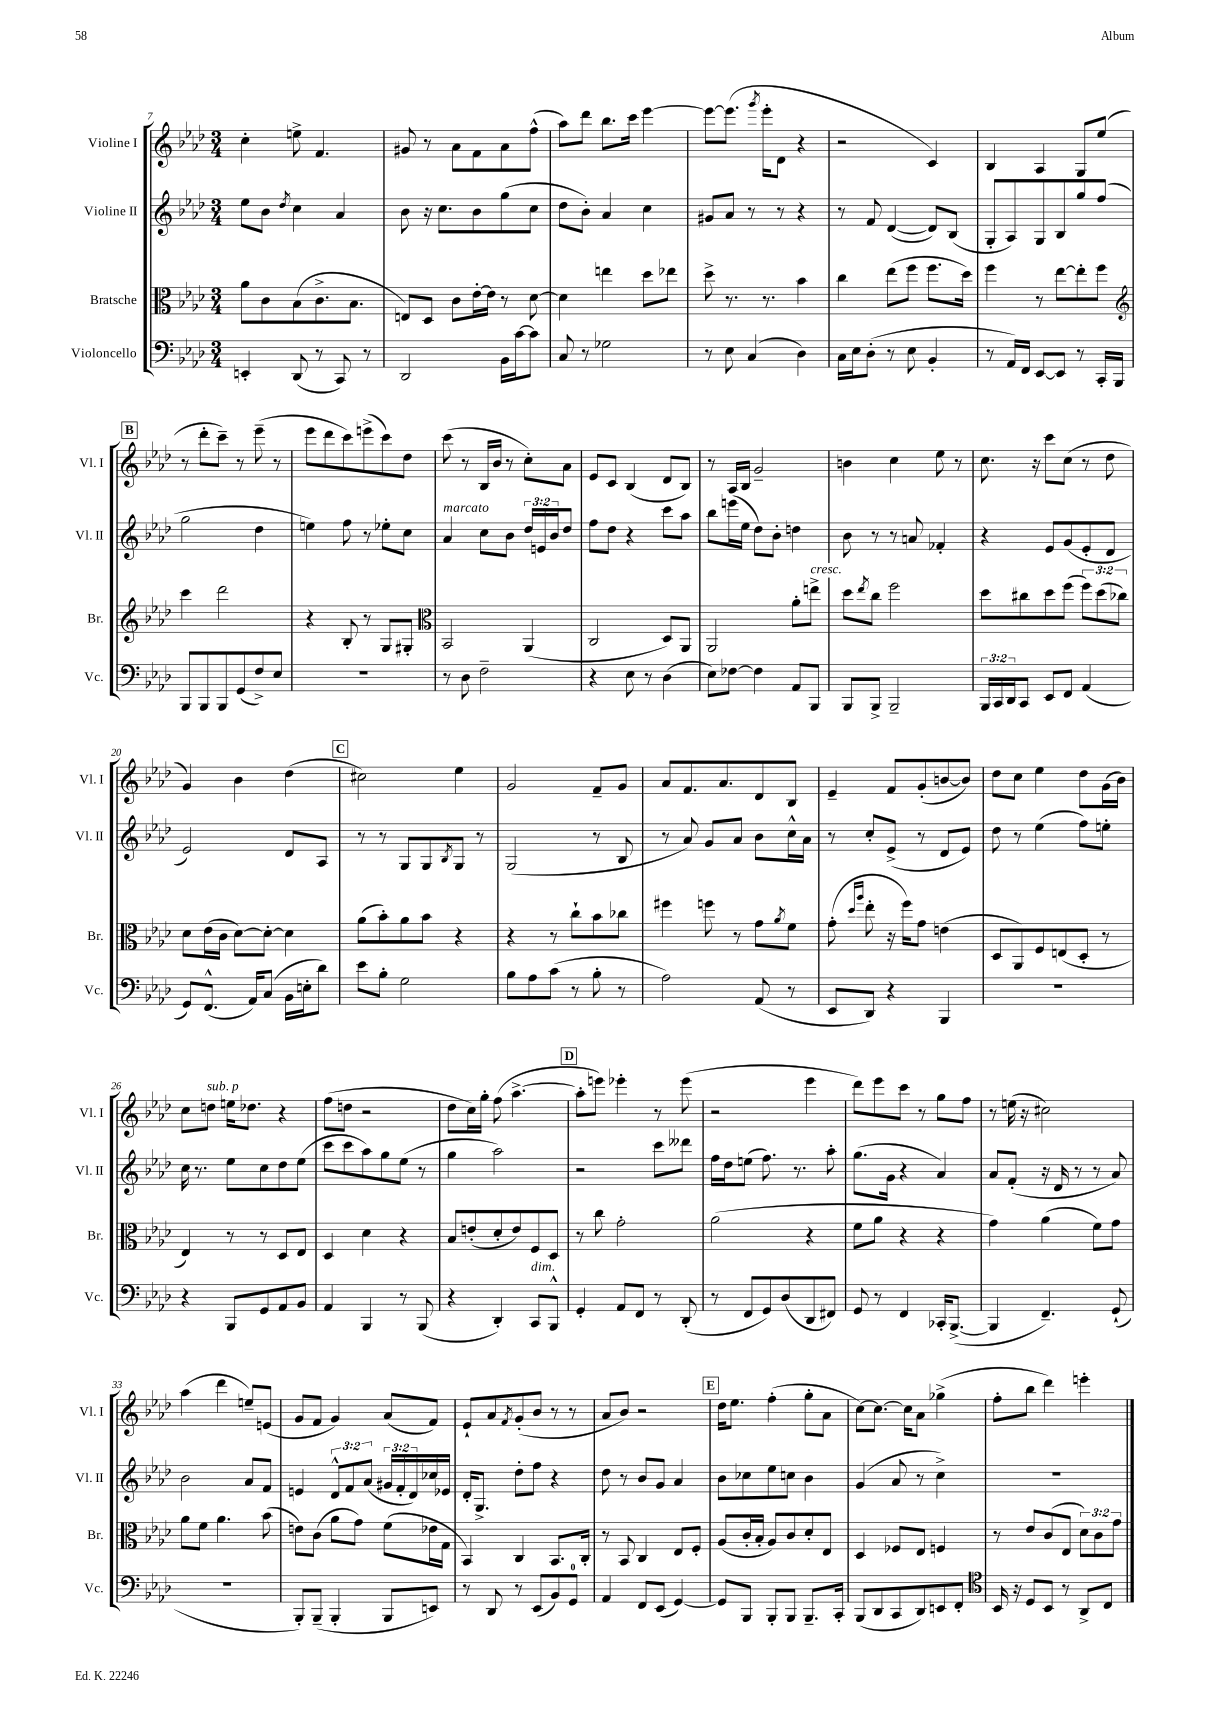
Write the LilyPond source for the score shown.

<<
\new StaffGroup <<
\new Staff = "s0" \with { instrumentName = "Violine I" shortInstrumentName = "Vl. I" } {
    \clef treble \key aes \major \numericTimeSignature \time 3/4
    c''4-. e''8-> f'4. |
    gis'8 r8 aes'8 f'8 aes'8 f''8-^( |
    aes''8) des'''8 bes''8. c'''16 ees'''4~ |
    ees'''8~ ees'''8.( \acciaccatura { g'''8 } ees'''16-. des'8 r4 |
    r2 c'4) |
    bes4 aes4 g8 ees''8( |
    \mark \markup { \box "B" } r8 des'''8-. c'''8--) r8 ees'''8--( r8 |
    ees'''8 des'''8 c'''8) e'''8->( c'''8) des''8 |
    c'''8( r8 bes16 bes'16 r8 c''8-.) aes'8 |
    ees'8 c'8 bes4( des'8 bes8) |
    r8 aes16 bes16 g'2-- |
    b'4 c''4 ees''8 r8 |
    c''8. r16 c'''8 c''8( r8 des''8 |
    g'4) bes'4 des''4( |
    \mark \markup { \box "C" } cis''2) ees''4 |
    g'2 f'8-- g'8 |
    aes'8 f'8. aes'8. des'8 bes8 |
    ees'4-- f'8 g'8-.( b'8~ b'8) |
    des''8 c''8 ees''4 des''8 g'16( bes'16) |
    c''8 d''8^\markup { \italic "sub. p" } e''16 des''8. r4 |
    f''8( d''8 r2 |
    des''8 c''16) g''16-. f''8( aes''4.~-> |
    \mark \markup { \box "D" } aes''8-. e'''8) ees'''4-. r8 ees'''8( |
    r2 ees'''4 |
    des'''8) ees'''8 c'''8 r8 g''8 f''8 |
    r8 e''16( r16 cis''2) |
    aes''4( des'''4 e''8--) e'8( |
    g'8 f'8 g'4) aes'8( f'8) |
    ees'8-! aes'8 \acciaccatura { f'8 } g'8-.( bes'8 r8 r8 |
    aes'8 bes'8) r2 |
    \mark \markup { \box "E" } des''16 ees''8. f''4-.( g''8-. aes'8 |
    c''8~) c''8.~ c''16 aes'8 ges''4->( |
    f''8-. bes''8 des'''4) e'''4-. \bar "|." |
}
\new Staff = "s1" \with { instrumentName = "Violine II" shortInstrumentName = "Vl. II" } {
    \clef treble \key aes \major \numericTimeSignature \time 3/4 \override Staff.TupletNumber.text = #tuplet-number::calc-fraction-text
    ees''8 bes'8 \acciaccatura { des''8 } c''4 aes'4 |
    bes'8 r16 c''8. bes'8 g''8( c''8 |
    des''8 bes'8-.) aes'4 c''4 |
    gis'8 aes'8 r8 r8 r4 |
    r8 f'8 des'4~( des'8) bes8( |
    g8-. aes8) g8 bes8 g''8 f''8( |
    \mark \markup { \box "B" } g''2 des''4 |
    e''4) f''8 r8 ees''8-. c''8 |
    aes'4^\markup { \italic "marcato" } c''8 bes'8 \tuplet 3/2 { des''16 e'16 bes'16 } des''8 |
    f''8 des''8 r4 c'''8 aes''8 |
    bes''8 e'''16( ees''16 des''8) bes'8-. d''4 |
    bes'8 r8 r8 a'8 fes'4-. |
    r4 ees'8 g'8( ees'8-. des'8 |
    ees'2) des'8 aes8 |
    \mark \markup { \box "C" } r8 r8 g8 g8 \acciaccatura { bes8 } g8 r8 |
    g2( r8 bes8 |
    r8 aes'8) g'8 aes'8 bes'8 c''16-^ aes'16 |
    r8 c''8-. ees'8->( r8 des'8 ees'8) |
    des''8 r8 ees''4( f''8) e''8-. |
    c''16 r8. ees''8 c''8 des''8 ees''8( |
    c'''8 c'''8 aes''8) g''8 ees''8( r8 |
    g''4 aes''2) |
    \mark \markup { \box "D" } r2 c'''8 deses'''8 |
    f''16 des''16 e''8( f''8.) r8. aes''8-. |
    g''8.( g'16 r4 aes'4) |
    aes'8 f'8-.( r16 des'16 r8 r8 aes'8) |
    bes'2 aes'8 f'8 |
    e'4 \tuplet 3/2 { des'8-^ f'8 aes'8( } \tuplet 3/2 { gis'16 f'16-. des'16) } ces''16 ees'16 |
    des'16-. g8.-> des''8-. f''8 r4 |
    des''8 r8 bes'8 g'8 aes'4 |
    \mark \markup { \box "E" } bes'8 ces''8 ees''8 c''8 bes'4 |
    g'4( aes'8 r8 c''4->) |
    R2. \bar "|." |
}
\new Staff = "s2" \with { instrumentName = "Bratsche" shortInstrumentName = "Br." } {
    \clef alto \key aes \major \numericTimeSignature \time 3/4 \override Staff.TupletNumber.text = #tuplet-number::calc-fraction-text
    aes'8 c'8 bes8( c'8.-> bes8. |
    e8) des8 c'8 ees'16~-. ees'16 r8 des'8~ |
    des'4 e''4 des''8 ees''8 |
    des''8-> r8. r8. bes'4 |
    c''4 ees''8( f''8 f''8. des''16) |
    f''4 r8 ees''8~ ees''8-. f''8 |
    \mark \markup { \box "B" } \clef treble c'''4 des'''2 |
    r4 bes8-. r8 g8 gis8-. |
    \clef alto bes,2 aes,4( |
    c2 des8) aes,8 |
    aes,2 aes'8-. e''8->^\markup { \italic "cresc." } |
    des''8 \acciaccatura { ees''8 } c''8 f''2 |
    des''8 cis''8 des''8 f''8( \tuplet 3/2 { f''8) des''8( ces''8) } |
    des'8 ees'16( c'16 des'8~) des'8~-. des'4 |
    \mark \markup { \box "C" } aes'8( bes'8-.) aes'8 bes'8 r4 |
    r4 r8 c''8-! bes'8 ces''8 |
    fis''4 f''8 r8 g'8 \acciaccatura { aes'8 } f'8 |
    g'8-.( \grace { des''16 aes''16 } ees''8-. r16 f''16) g'8 e'4( |
    des8 aes,8) f8 e8( des8-. r8 |
    ees4) r8 r8 des8 ees8 |
    des4 des'4 r4 |
    bes8 e'8-.( des'8-. e'8) f8 des8 |
    \mark \markup { \box "D" } r8 c''8 g'2-. |
    aes'2( r4 |
    f'8 aes'8 r4 r4 |
    g'4) aes'4( f'8) g'8 |
    aes'8 f'8 aes'4. bes'8( |
    e'8) c'8( aes'8 g'8) f'8( ees'16 g16 |
    bes,4) c4 bes,8. c16-. |
    r8 bes,8 c4 ees8 f8-. |
    \mark \markup { \box "E" } aes8( c'16-. bes16-. aes8) c'8 des'8-. ees8 |
    des4 fes8 ees8 f4 |
    r8 ees'8 c'8( ees8 \tuplet 3/2 { des'8) c'8 g'8 } \bar "|." |
}
\new Staff = "s3" \with { instrumentName = "Violoncello" shortInstrumentName = "Vc." } {
    \clef bass \key aes \major \numericTimeSignature \time 3/4 \override Staff.TupletNumber.text = #tuplet-number::calc-fraction-text
    e,4-. des,8( r8 c,8) r8 |
    des,2 bes,16 c'16~ c'8 |
    c8 r8 ges2 |
    r8 ees8 c4( des4) |
    c16 ees16 des8-.( r8 ees8 bes,4-. |
    r8 aes,16) f,16 ees,8~ ees,8 r8 c,16-. bes,,16 |
    \mark \markup { \box "B" } bes,,8 bes,,8 bes,,8 g,8( f8->) ees8 |
    R2. |
    r8 des8 f2-- |
    r4 ees8 r8 des4( |
    ees8) fes8~ fes4 aes,8 bes,,8 |
    bes,,8 bes,,8-> bes,,2-- |
    \tuplet 3/2 { bes,,16 c,16 des,16 } c,8 ees,8 f,8 aes,4( |
    g,8) f,8.-^( aes,16) c8( bes,16 e16-. des'8) |
    \mark \markup { \box "C" } ees'8 bes8-. g2 |
    bes8 aes8 c'8( r8 bes8-. r8 |
    aes2) aes,8( r8 |
    ees,8 des,8) r4 bes,,4 |
    R2. |
    r4 bes,,8 g,8 aes,8 bes,8 |
    aes,4 bes,,4 r8 bes,,8( |
    r4 des,4-.) c,8^\markup { \italic "dim." } bes,,8-^ |
    \mark \markup { \box "D" } g,4-. aes,8 f,8 r8 des,8-.( |
    r8 f,8 g,8) des8( des,8 fis,8) |
    g,8 r8 f,4 ces,16-. bes,,8.~->( |
    bes,,4 f,4.--) g,8-!( |
    R2. |
    bes,,8-.) bes,,8--( bes,,4-. bes,,8 e,8) |
    r8 des,8 r8 ees,8( bes,8) g,8-0 |
    aes,4 f,8 ees,8( g,4~) |
    \mark \markup { \box "E" } g,8 bes,,8 bes,,8-. bes,,8 bes,,8.-- c,16-. |
    bes,,8( des,8 c,8 des,8) e,8 f,8-. |
    \clef tenor bes,16 r16 des8 bes,8 r8 aes,8-> c8 \bar "|." |
}
>>
>>
\layout { \context { \Score currentBarNumber = #7 } }
